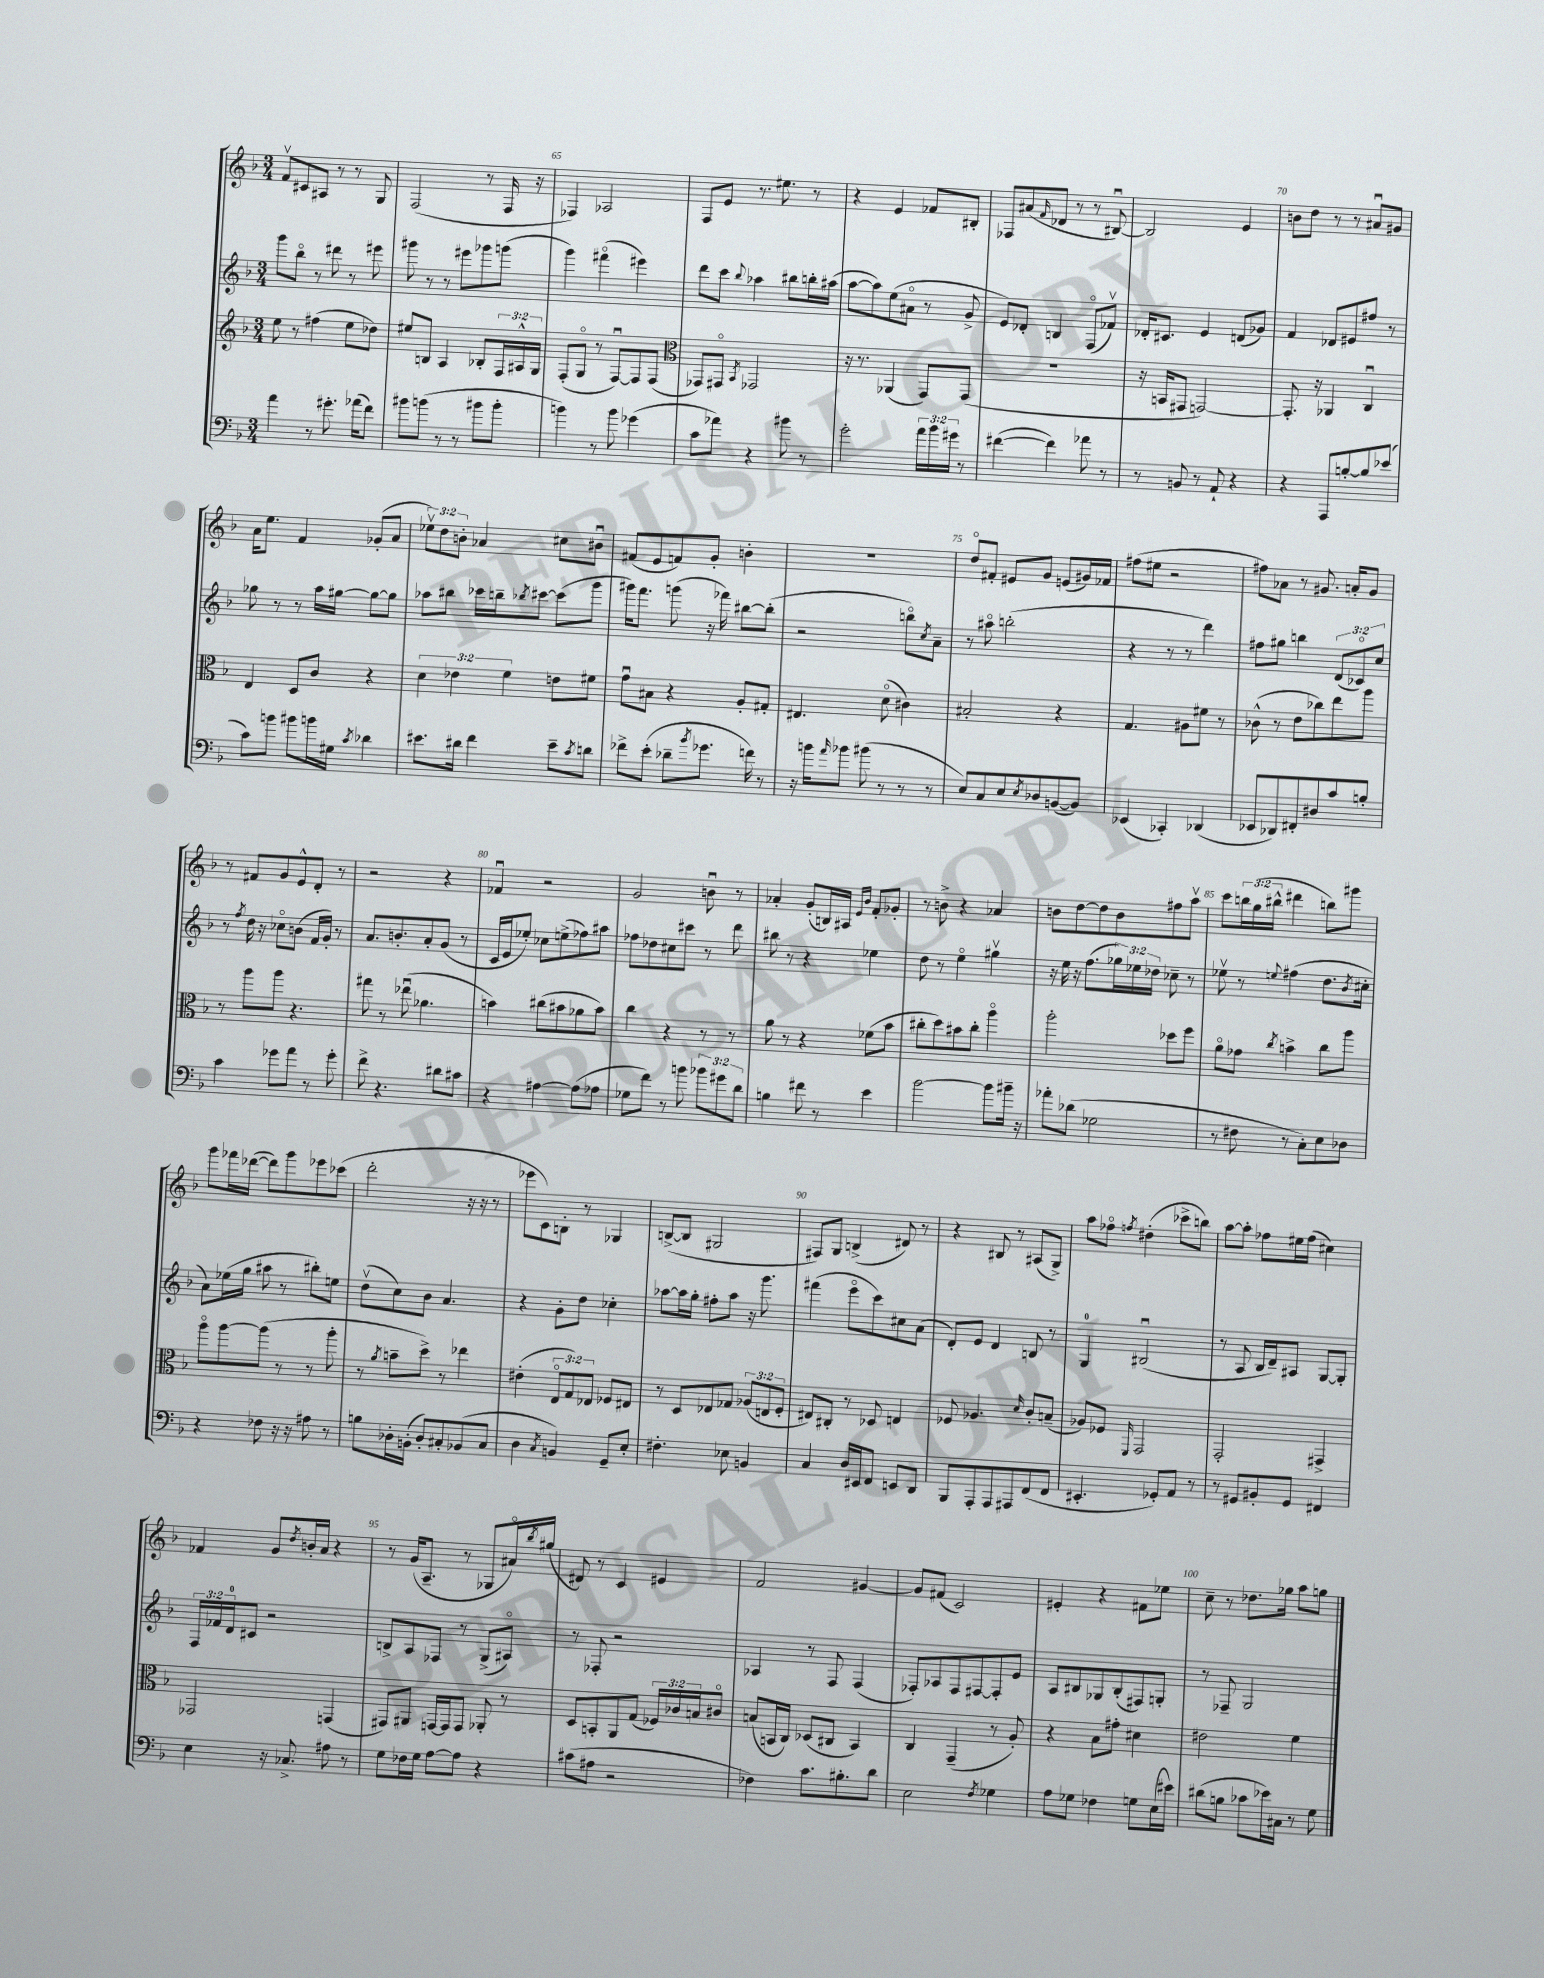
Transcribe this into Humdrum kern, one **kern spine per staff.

**kern	**kern	**kern	**kern
*staff4	*staff3	*staff2	*staff1
*clefF4	*clefG2	*clefG2	*clefG2
*k[b-]	*k[b-]	*k[b-]	*k[b-]
*M3/4	*M3/4	*M3/4	*M3/4
4a	8ee	8ggg	8fv
.	8r	8bb-o	8c#
8r	(4ff#	8r	8A#
8.g#'	.	8ddd#	8r
.	8ee	8r	8r
(16a-	.	.	.
8f)	8dd-)	8eee#	8G
=	=	=	=
8b#	8ee#	8ggg#	(2F
(8b	8B	8r	.
8r	4A	8r	.
8r	.	8eee#	.
8b#	8B-'	8ggg-	8r
8b#'	24F	(8ggg	16F
.	24A#^^	.	.
.	.	.	16r
.	24G	.	.
=	=	=	=
4b)	(8F'	4ggg)	4F-)
.	8Go	.	.
8r	8r	(4fff#o	2A-
8b	[8Fu)	.	.
(4g-	8F]	4eee#)	.
.	(8F	.	.
=	=	=	=
*	*clefC3	*	*
8c	8GG-)	8ddd	8F
8a-)	8GG#o	8ccc	8e
.	8qBB-	8qqbb-	.
4r	2GG-	4aa-	8.r
.	.	.	8.ee#
8b#	.	8bb#	.
8r	.	16bb'	8r
.	.	(16aa#	.
=	=	=	=
2g'	16r	[8aa	4r
.	8.r	.	.
.	.	8aa])	.
.	(4AA-	(8ee	4e
.	.	8a#o	.
24a	8GG)	8r	8f-
24b-	.	.	.
24g#	.	.	.
8r	(8GG	8g^	8B#'
=	=	=	=
([4f#	2.r	8e)	8F-
.	.	8d-'	(8a#
.	.	.	16qqf
4f#])	.	4B	8d-
.	.	.	8r
8a-	.	(8Fo	8r
8r	.	8f-v)	[8B#u)
=	=	=	=
8r	16r	16d-'	2B#]
.	16BB	8.c#	.
8BB	8GG#	.	.
8r	[2GG)	4e	.
8AA`	.	.	.
4r	.	(8d	4e
.	.	8g-)	.
=	=	=	=
4r	8.GG']	4f	8b
.	.	.	8dd
.	16r	.	.
8AAA	4AA-	8d-	8r
[8B'	.	8e#	8r
8B]	4Cu	8ff#	8a#u
(8e-	.	8r	8g#
=	=	=	=
8c)	4E	8gg-	16a
.	.	.	8.ee
8b	.	8r	.
8b#	8D	8r	4f
16b	8c	16aa	.
16G#	.	[16gg#	.
8qc	.	.	.
4d-	4r	8gg#_	(8g-'
.	.	8gg#]	8a
=	=	=	=
8.e#	6d	8aa-	12ee-v)
.	.	.	12dd
.	.	8bb#	.
.	6e-	.	12b'
16d#	.	.	.
4f	.	16ccc-	4a-
.	.	16bb~	.
.	6f	.	.
.	.	8qbb-	.
.	.	[8ccc#	.
8e#~	8e	(8ccc#]	8cc#
8qc	.	.	.
8d	8f#	8ggg	8b#u
=	=	=	=
8f-^	8gu	16ggg#)	(8f#
.	.	8.fff	.
(8e'	8B#	.	8e
8d-~	4r	(8ggg	8f)
8qb-	.	.	.
8.g-	.	16r	8g'
.	.	16fff-)	.
.	8A'	[8bb#	4b'
16f)	.	.	.
8r	8G#'	(8bb#']	.
=	=	=	=
16r	4.E#	2r	2.r
16b	.	.	.
16qqa	.	.	.
8b-	.	.	.
(8b#	.	.	.
8r	(8do	.	.
8r	4c#)	8bbo)	.
.	.	8qcc	.
8r	.	8a~	.
=	=	=	=
8E)	2B#'	8r	8ddo
8C	.	8aa#o	8f#'
8E	.	(2bb'	8e#
8qE	.	.	.
8D-	.	.	8g
([8BB	4r	.	(8e
8BB])	.	.	16g#)
.	.	.	16f-
=	=	=	=
(4EE-	4.G	4r	(8ff#
.	.	.	8ee#
4CC-')	.	8r	2r
.	8A#	8r	.
(4DD-	8f#	4ddd)	.
.	8r	.	.
=	=	=	=
8EE-	(8c-^^	8ff#	8ff#)
8DD-)	8r	8gg#	8a-
8FF#'	8e	4bb	8r
8D#	8cc-)	.	8.g#
8c	8ee	(12d	.
.	.	.	16a'
.	.	12c-o)	.
8B'	8aa	.	8g#
.	.	12cc	.
=	=	=	=
4c	8r	8r	8r
.	.	8qff	.
.	8aa	16dd	8f#
.	.	16r	.
8g-	8aa	8cc-o	8g
8a	4.r	(8b	8e^^
8r	.	16f	8d'
.	.	16g')	.
8g-'	.	8r	8r
=	=	=	=
8f^	8gg#	8.a	2r
4.r	8r	.	.
.	.	8.b'	.
.	(8ee-u	.	.
.	4.a-	8a'	.
8d#	.	(8g	4r
8c#	.	8r	.
=	=	=	=
4r	4b)	16c	4f-u
.	.	16e	.
.	.	8ee-')	.
[4A#	(8cc#	8cc-	2r
.	8b#	(8ee^	.
(8A#]	8a-	8ff-)	.
8A-	8b#)	8aa#	.
=	=	=	=
8G-	4cc	8ff-	2g
8f)	.	8dd-	.
8r	4r	8cc#	.
8b	.	8ccc#	.
12b-	8r	8r	8bu
12g#	.	.	.
.	8r	8ddd	8r
12d	.	.	.
=	=	=	=
4B	8a	8bb#	4a-'
.	8r	8r	.
8f#	4r	4r	(8g'
8r	.	.	16B)
.	.	.	16A#
.	.	.	16qqe
.	.	.	16qqb-
4e	(8f-	4ee-	8f'
.	8b-	.	8g-'
=	=	=	=
[2b-	8cc#'	8dd	8r
.	8dd)	8r	8b^
.	8b#	4eeo	4r
.	8cc#'	.	.
8b-]	4aao	4gg#v	4a-
16b#~	.	.	.
16r	.	.	.
=	=	=	=
8a-'	2aa'	16r	8b
.	.	16ee	.
(8d-	.	16r	[8dd
.	.	(8.ff	.
2G-	.	.	8dd]
.	.	24gg-)	8b
.	.	24ee-	.
.	.	24dd-	.
.	8dd-	8cc-~	8ff#
.	8ff	8r	8aav
=	=	=	=
8r	8ao	8ee-v	8ccc
8F#	8g-	8r	24bb
.	.	.	(24gg
.	.	.	24bb#^^
.	8qcc	8qqee	.
8r	4b^	(4ff#	4ddd#
8C')	.	.	.
8E	8cc	8.dd	8bb)
8D-	8aa	.	8ggg#
.	.	8qb-	.
.	.	16cc#'	.
=	=	=	=
4r	8aao	8a)	8ggg
.	[8aa	(16ee-	16fff-
.	.	16gg	([16ddd-
8F-	(8aa]	8aa#	8ddd-])
16r	8r	8r	8ggg
16r	.	.	.
8A#	8r	8bb#')	8eee-
8r	8aa'	8ee	(8ccc-
=	=	=	=
8B	8r	(8ddv	2ddd'
.	8qa	.	.
16D-'	8b~	8cc)	.
(16BB'	.	.	.
8D-')	8dd^)	8b-	.
8C#'	8r	4.a	.
(8BB-	4ee-	.	16r
.	.	.	16r
8C#	.	.	8r
=	=	=	=
4D	(4e#'	4r	8eee-
.	.	.	8c)
8qC	.	.	.
4BB)	12Eo	8g'	8B'
.	12G)	.	.
.	.	8dd	8r
.	12E-	.	.
8GG~	8F-	4cc-'	4G-
8E'	8E#	.	.
=	=	=	=
4.F#'	8r	[8aa-	([8B^
.	8D	16aa-]	8B]
.	.	16gg'	.
.	8E-	8ff#'	2G#
8E-	8G-	8aa-	.
4BB	(12A-	16r	.
.	.	8.ggg	.
.	12E	.	.
.	12F'	.	.
=	=	=	=
4C	8E#)	(4fff#	8F#)
.	8C#'	.	8G
16D	8r	8eeeo	(4B^
16EE#	.	.	.
8FF	8D-	8ccc)	.
8EE	4E	8cc#	8d#)
8DD	.	(8a	8r
=	=	=	=
8BBB-	8F-	8d')	4r
8AAA'	4.A-	8e	.
8AAA	.	4d	8B#
8AAA#	.	.	8r
.	16qqd	.	.
(8FF	8c'	8B	(8A#
8FF	(8B~	8r	8G^)
=	=	=	=
4.EE#'	8A-)	4G	8aa
.	8F-	.	8ff-o
.	16qqFF	.	8qff
.	2GG	(2B#u	(4dd#'
8GG-')	.	.	.
8AA	.	.	8ccc-^
8r	.	.	8bb)
=	=	=	=
8r	2GG'	8r	[8aa
8GG#	.	8A	8aa']
8BB#'	.	16B-	8ff-
.	.	16d~)	.
8GG#	.	8A#	16ee#
.	.	.	(16ff-
4FF#	4GG#^	[8G	4cc#)
.	.	8G']	.
=	=	=	=
4E	2GG-	24F	4f-
.	.	24f-	.
.	.	24d	.
.	.	8c#	.
16r	.	2r	8g
8.C-^	.	.	.
.	.	.	8qdd
.	.	.	16b'
.	.	.	16a
8A#	(4GG	.	4r
8r	.	.	.
=	=	=	=
8G	8GG#)	8B^	8r
16F-	8AA#	8A	(16g
16G	.	.	8.A~
[8A	[16GG	8F-	.
.	16GG]	.	.
8A]	8GG	8r	8r
4r	8AA-'	(8G^	8G-
.	8r	8A#o)	16a#o)
.	.	.	8qbb-
.	.	.	(16gg#
=	=	=	=
(8c#	8D	8r	8d#)
8A#	8BB'	8F-'	8r
2r	8AA	2r	4c
.	(8G	.	.
.	24F-)	.	4e#
.	24c-	.	.
.	24B	.	.
.	8c#o	.	.
=	=	=	=
4F-)	(8B	4A-	2f
.	16BB	.	.
.	16C)	.	.
8.c	(8D-	8r	.
.	8C#	8F	.
8.B#'	.	.	.
.	4BB)	(4F	[4g#
8d	.	.	.
=	=	=	=
2E	4C	8F-')	8g#]
.	.	8A-	(8f#
.	(4GG~	8F-	2c)
.	.	[8F#	.
8qF	.	.	.
4G-	8r	8F#']	.
.	8A')	8e	.
=	=	=	=
8A	4r	8A	4e#'
8G-	.	8B#	.
4F-	8B-	8G-	4r
.	8g#'	(8B#'	.
8G	4d#	8F#)	8f#
(16E	.	8G'	8ee-
16e#)	.	.	.
=	=	=	=
(8d#	2e#	8r	8cc~
8B	.	8F-~	8r
8c-	.	2G	8.dd-
16e-)	.	.	.
16C#	.	.	16gg-
8r	4f	.	8aa
8G	.	.	8gg
==	==	==	==
*-	*-	*-	*-
